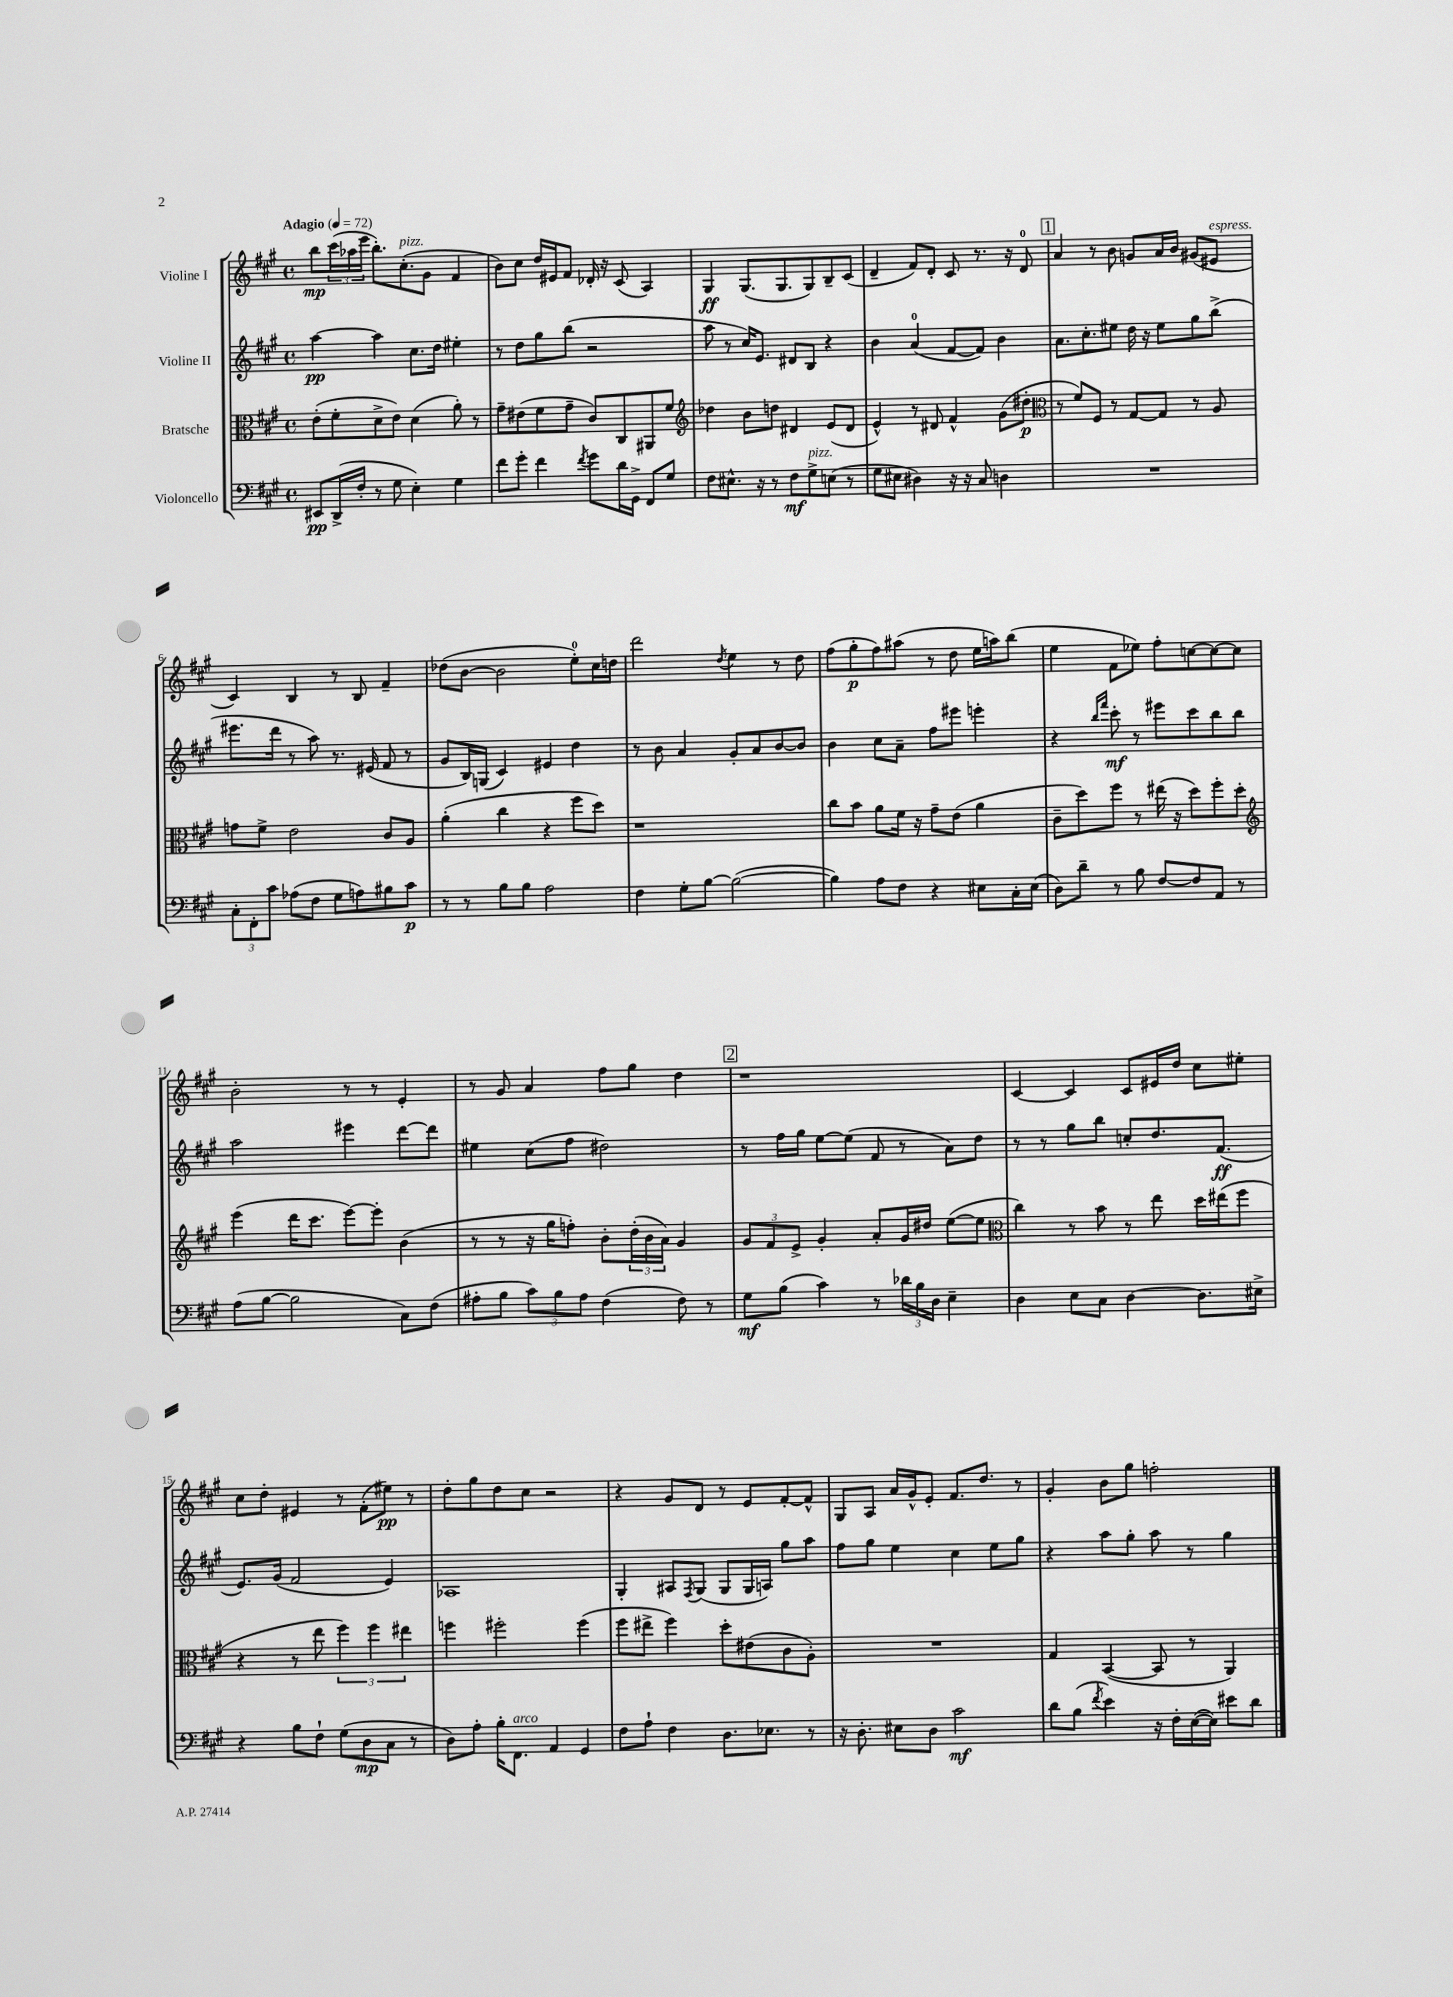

**kern	**kern	**kern	**kern
*staff4	*staff3	*staff2	*staff1
*clefF4	*clefC3	*clefG2	*clefG2
*k[f#c#g#]	*k[f#c#g#]	*k[f#c#g#]	*k[f#c#g#]
*M4/4	*M4/4	*M4/4	*M4/4
*met(c)	*met(c)	*met(c)	*met(c)
*MM72	*MM72	*MM72	*MM72
8EE#	(8e'	[4aa	8bb
(16DD^	8f#'	.	(24ccc#
.	.	.	24aa-
16F#'	.	.	.
.	.	.	24eee
8r	8d^	4aa]	8.bb')
8G#	8e)	.	.
.	.	.	(8.cc#'
4E')	(4d	8.cc#	.
.	.	.	8g#
.	.	16dd	.
4G#	8a')	4ee#'	4f#
.	8r	.	.
=	=	=	=
8f#	8g#~	8r	8b)
8g#'	(8e#	8dd	8cc#
4f#	8f#	8gg#	16dd
.	.	.	16e#
.	8g#~	(8bb	8f#
8qf#	.	.	.
8g#	8c#)	2r	16d-'
.	.	.	16r
16d	8C#	.	(8c#
16GG#^	.	.	.
8FF#	8AA#	.	4A)
8G#	8f#	.	.
=	=	=	=
*	*clefG2	*	*
8F#	4dd-	8aa	4G#
8.E#^^	.	8r	.
.	8b	16cc#)	(8.G#
16r	.	8.e	.
8r	8dd	.	.
.	.	.	8.G#
8F#	4d#	8d#	.
8G#^	.	8B	8G#)
(8E	(8e	4r	8B~
8r	8d#	.	(8c#
=	=	=	=
8G#	4e^^)	4b	4d~
8E#	.	.	.
4D#)	8r	(4a	8f#)
.	8d#	.	8d'
16r	4f#^^	[8f#	8c#
16r	.	.	.
8C#	.	8f#])	8.r
4D	(8g#	4b	.
.	.	.	16r
.	8dd#'	.	8d
=	=	=	=
*	*clefC3	*	*
1r	8r	8.a	4a
.	8f#)	.	.
.	.	8.cc#'	.
.	8F#	.	8r
.	8r	8ee#	8b
.	[8G#	16dd	8g
.	.	16r	.
.	8G#]	8ee#	16a
.	.	.	16b
.	8r	8gg#	(8g#
.	8A	(8bb^	8e#
=	=	=	=
12C#'	8g	8.eee#	4c#)
12FF#'	.	.	.
.	8f#^	.	.
12c#	.	.	.
.	.	16ddd	.
(8A-	2e	8r	4B
8F#	.	8aa)	.
8G#	.	8.r	8r
8A)	.	.	8B
.	.	(16e#	.
8B#	8c#	8f#	4f#~
8c#	8A	8r	.
=	=	=	=
8r	(4a'	8g#	(8dd-
8r	.	16B)	[8b
.	.	(16G	.
8B	4cc#	4c#)	2b]
8B	.	.	.
2A	4r	4e#	.
.	8ff#	4dd	8ee')
.	8dd)	.	16cc#
.	.	.	16dd
=	=	=	=
4F#	1r	8r	2ddd
.	.	8b	.
8G#'	.	4a	.
[8B	.	.	.
.	.	.	8qdd
(2B_	.	8g#'	4ee
.	.	8a	.
.	.	[8b	8r
.	.	8b]	8dd
=	=	=	=
4B])	8cc#	4b	(8ff#
.	8b	.	8gg#'
8A	8a	8cc#	8ff#)
8F#	16f#	8a~	(8aa#
.	16r	.	.
4r	8g#~	8ff#	8r
.	(8e	8eee#	8dd
8E#	4a	4eee'	16ee
.	.	.	16aa)
16C#'	.	.	(8bb
(16E#	.	.	.
=	=	=	=
8D)	8c#~	4r	4ee
8d~	8dd)	.	.
.	.	16qqbb	.
.	.	16qqfff#	.
8r	8ff#	8ccc#'	8f#
8B	8r	8r	8ee-)
[8F#	(16ee#	8eee#	8ff#'
.	16r	.	.
8F#]	8dd)	8ccc#	[8cc
8AA	8ff#'	8bb	8cc_
8r	8dd'	8bb	8cc]
=	=	=	=
*	*clefG2	*	*
(8A	(4eee	2aa	2b'
[8B	.	.	.
2B]	16ddd	.	.
.	8.ccc#	.	.
.	[8eee)	4eee#	8r
.	8eee']	.	8r
8C#)	(4b	[8ddd	4e'
(8F#	.	8ddd]	.
=	=	=	=
8A#'	8r	4ee#	8r
8B	8r	.	8g#
12c#)	16r	(8cc#	4a
.	16gg#	.	.
12B	.	.	.
.	8ff')	8ff#	.
12A#	.	.	.
(4F#	8b'	2dd#)	8ff#
.	(24dd'	.	8gg#
.	24b	.	.
.	24a)	.	.
8F#)	4g#	.	4dd
8r	.	.	.
=	=	=	=
8G#	12g#	8r	1r
.	12f#	.	.
(8B	.	16ff#	.
.	12e^	.	.
.	.	16gg#	.
4c#)	4g#'	[8ee	.
.	.	(8ee]	.
8r	8a'	8f#	.
24d-	16g#	8r	.
24B	.	.	.
.	16dd#	.	.
24D	.	.	.
4E~	([8ee	8a)	.
.	8ee]	8dd	.
=	=	=	=
*	*clefC3	*	*
4D	4cc#)	8r	[4c#
.	.	8r	.
8E	8r	8gg#	4c#]
8C#	8b	8bb	.
[4D	8r	8cc'	8c#
.	8ee	8.dd	16e#
.	.	.	16dd
8.D]	16dd	.	8cc#
.	(16ee#	(8.f#	.
.	8ff#	.	8ee#'
16E#^	.	.	.
=	=	=	=
4r	4r	8.e)	8cc#
.	.	.	8dd'
.	.	(16g#	.
8B	8r	2f#	4e#
8F#`	8ee	.	.
(8G#	6ff#)	.	8r
8D	.	.	(8f#'
.	6ff#	.	.
8C#	.	4e)	8ee#)
.	6ee#	.	.
8r	.	.	8r
=	=	=	=
8D)	4ff	1A-	8dd'
8A'	.	.	8gg#
16B'	2ff#'	.	8dd
8.FF#	.	.	.
.	.	.	8cc#
4AA	.	.	2r
4GG#	(4ff#	.	.
=	=	=	=
8F#	8ff#	4G#'	4r
8A`	8ee#^	.	.
4F#	4ff#)	8A#	8g#
.	.	8qF#	.
.	.	(8G#	8d
8.D	8dd'	8G#	8r
.	(8e#	16G#	8e
8.E-	.	16A)	.
.	8c#	8gg#	[8f#'
8r	8A')	8aa	8f#^^]
=	=	=	=
16r	1r	8ff#	8G#
8.D'	.	.	.
.	.	8gg#	8A
8E#	.	4ee	16a
.	.	.	16g#^^
8D	.	.	8e'
2c#	.	4cc#	8.f#
.	.	.	8.dd
.	.	8ee	.
.	.	8gg#	8r
=	=	=	=
8d	4G#	4r	4g#'
(8B	.	.	.
8qf#	.	.	.
4e)	([4BB	8aa	8b
.	.	8gg#'	8gg#
16r	8BB]	8aa	2ff'
16F#'	.	.	.
([16E	8r	8r	.
16E])	.	.	.
8e#	4AA)	4gg#	.
8d	.	.	.
==	==	==	==
*-	*-	*-	*-
